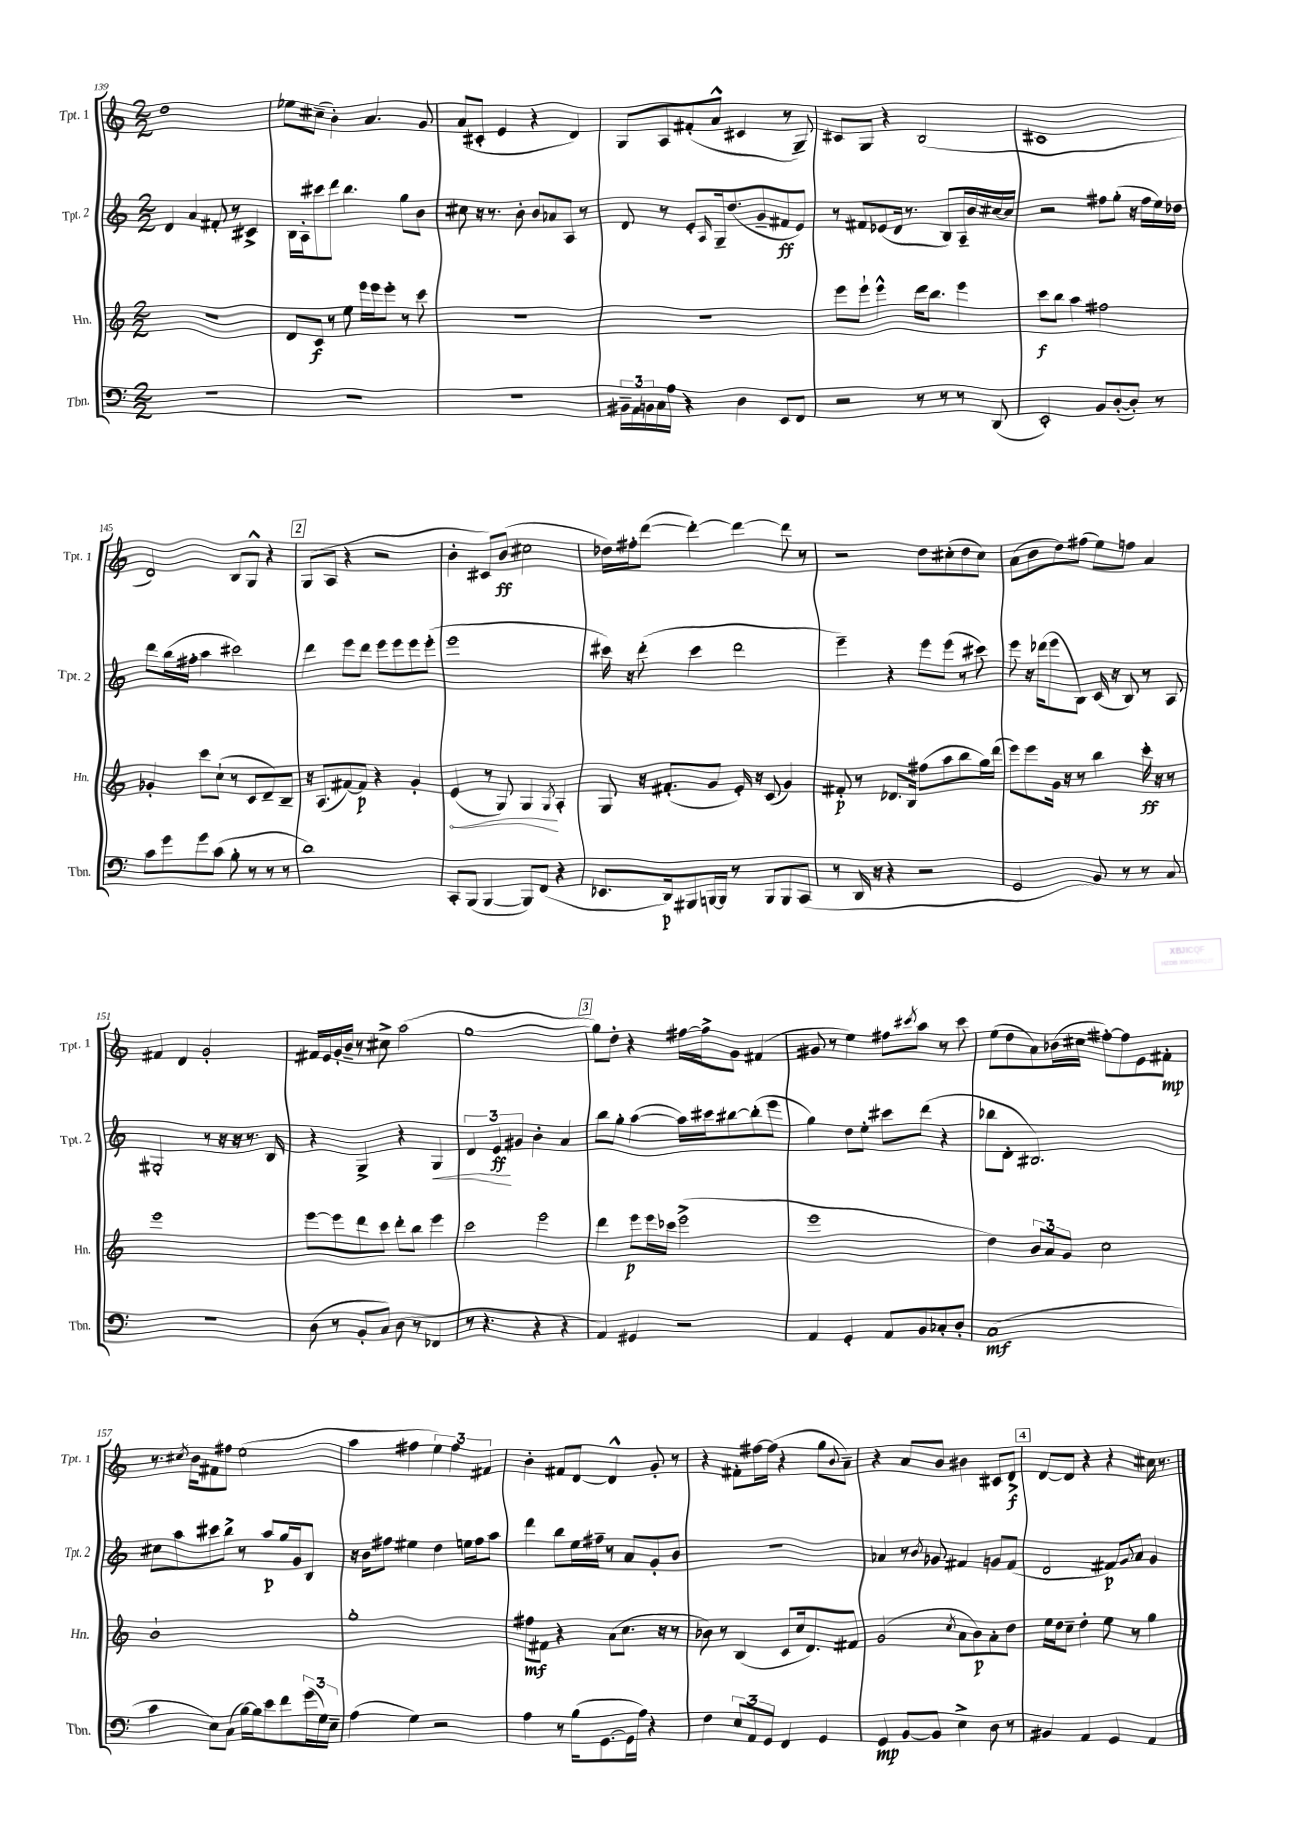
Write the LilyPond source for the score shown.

<<
\new StaffGroup <<
\new Staff = "s0" \with { instrumentName = "Tpt. 1" shortInstrumentName = "Tpt. 1" } {
    \clef treble \key c \major \numericTimeSignature \time 2/2
    d''1 |
    ees''8 cis''8--( b'4-.) a'4. g'8 |
    a'8( cis'8-. e'4 r4 d'4) |
    g8 a8 fis'8-.( a'8-^ cis'4 r8 g8--) |
    cis'8 g8 r4 b2( |
    cis'1 |
    d'2) b8 g8-^ r4 |
    \mark \markup { \box "2" } g8( a8 r4 r2 |
    b'4-. cis'8) b'8\ff( cis''2 |
    des''16) fis''16-. d'''8~( d'''4~-.) d'''4~ d'''8 r8 |
    r2 d''8 cis''8-.( d''8 cis''8) |
    a'8( b'8 d''8) fis''8( e''8) f''8 a'4 |
    fis'4 d'4 g'2-. |
    fis'16 e'16 g'16-. b'16-- r8 cis''8-> a''2( |
    g''1~ |
    \mark \markup { \box "3" } g''8) d''8-. r4 fis''16~ fis''16-> g'8 fis'4( |
    gis'8 r8 e''4) fis''8 \acciaccatura { cis'''8 } a''8 r8 cis'''8 |
    e''8( d''8 a'8) bes'16( cis''16 fis''8~-.) fis''8 e'8 fis'8-.\mp |
    r8. \acciaccatura { cis''8 } b'16 fis'8 fis''8 e''2( |
    a''4 fis''4 \tuplet 3/2 { e''4) fis''4 fis'4 } |
    b'4-. fis'8 d'8~ d'4-^ g'8-. r8 |
    r4 fis'8-. fis''16~ fis''16( r4 g''8 \appoggiatura { b'8 } a'8--) |
    r4 a'8 b'8 bis'4 cis'8 d'8->\f |
    \mark \markup { \box "4" } d'8~ d'8 r4 r4 cis''16 r8. \bar "|." |
}
\new Staff = "s1" \with { instrumentName = "Tpt. 2" shortInstrumentName = "Tpt. 2" } {
    \clef treble \key c \major \numericTimeSignature \time 2/2
    d'4 a'4 fis'8-. r8 cis'4-> |
    b16 a16-. cis'''8 d'''8 b''4. g''8 b'8 |
    cis''8 r16 r8. b'8-. b'8 aes'8 a8 r8 |
    d'8 r8 e'8-. \grace { a16 } g16-- d''8.( g'8-- fis'8\ff e'8) |
    r8 fis'8 ees'8( d'16 r8. b8) a16-- b'16 cis''16~ cis''16 |
    r2 fis''8 g''8-.( r16 fis''16 e''16) des''16 |
    d'''8 b''16( fis''16-. a''4 cis'''2) |
    \mark \markup { \box "2" } d'''4 e'''8 d'''8 e'''8 e'''8 e'''8 e'''8-.( |
    e'''1 |
    cis'''16) r16 d'''8-.( cis'''4 d'''2 |
    e'''4--) r4 e'''8 e'''8( r8 cis'''8) |
    e'''8 r16 des'''16( e'''8 b8) c'16( r16 b8) r8 a8 |
    gis2-. r8 r16 r16 r8. b16 |
    r4 g4-> r4 g4\< |
    \tuplet 3/2 { d'4 e'4\ff\! gis'4 } b'4-. a'4 |
    \mark \markup { \box "3" } b''8 g''8-. a''4~( a''16) cis'''16 bis''8~ bis''8-.( e'''8 |
    g''4) d''8 e''8-. cis'''8 d'''8( r4 |
    bes''8 d'8-. bis2.) |
    cis''8 a''8 cis'''8 b''8-> r8 a''8\p g''16 g'16 b8 |
    r16 b'16 fis''8 eis''4 d''4 e''16 fis''16 a''8 |
    d'''4 b''8 e''16 fis''16-- r8 a'8 g'8-. b'8 |
    R1 |
    aes'4 r8 \acciaccatura { b'8 } ges'8 fis'4 g'8 fis'8( |
    \mark \markup { \box "4" } d'2 fis'8\p) \appoggiatura { g'8 } a'8 g'4 \bar "|." |
}
\new Staff = "s2" \with { instrumentName = "Hn." shortInstrumentName = "Hn." } {
    \clef treble \key c \major \numericTimeSignature \time 2/2
    r1 |
    d'8 c'8\f r8 e''8 e'''16 e'''16 e'''8-. r8 c'''8 |
    R1 |
    R1 |
    e'''8 e'''8-! e'''4-^ d'''16 b''8. e'''4 |
    c'''8\f b''8 a''4 fis''2 |
    ges'4-. c'''8 c''8-!( r8 c'8 d'8--) b8-- |
    \mark \markup { \box "2" } r16 a8.( fis'8~) fis'8\p r4 g'4-. |
    \once \override Hairpin.circled-tip = ##t e'4\<( r8 g8) g4\! \acciaccatura { g8 } a4-. |
    g8 r16 fis'8.-.( g'8 e'16-.) r16 c'8( g'4) |
    fis'8-.\p r8 des'8. b16 fis''8( a''8 b''8 g''16) d'''16( |
    e'''8) e'''8 g'16 r16 r8 b''4 c'''16-.\ff r16 r8 |
    e'''1 |
    e'''8~ e'''8 d'''8 c'''8 d'''8-. b''8 e'''4 |
    c'''2 e'''2 |
    \mark \markup { \box "3" } d'''4 e'''8\p e'''16 ces'''16 e'''2->( |
    e'''1 |
    d''4) \tuplet 3/2 { b'8 a'8 g'8 } c''2 |
    b'1-! |
    g''1-. |
    fis''8\mf fis'8 r4 a'8( c''8. r16 r8 |
    bes'8) r8 b4( c'8 c''16 d'8.) fis'8 |
    g'2( \acciaccatura { c''8 } a'8 b'8\p) a'8-. d''8 |
    \mark \markup { \box "4" } e''16 d''16 c''8-- d''4-. e''8 r8 g''4 \bar "|." |
}
\new Staff = "s3" \with { instrumentName = "Tbn." shortInstrumentName = "Tbn." } {
    \clef bass \key c \major \numericTimeSignature \time 2/2
    R1 |
    R1 |
    R1 |
    \tuplet 3/2 { bis,16-- a,16 b,16 } c16 a16 r4 d4 e,8 f,8 |
    r2 r8 r8 r8 d,8( |
    e,2-.) b,8 d8~-.( d8-.) r8 |
    c'8 g'8 g'8 c'8( b8-. r8 r8 r8 |
    \mark \markup { \box "2" } d'1) |
    c,8-. b,,8( b,,4~ b,,8) f,8( r4 |
    ees,8. d,16\p) bis,,8 b,,16~ b,,16 r8 b,,8 b,,8 c,8( |
    r8 d,16 r16 r4 r2 |
    g,2 b,8) r8 r8 c8 |
    r1 |
    d8( r8 b,8-. c8) d8( r8 fes,4 |
    r8 r4. r4 r4 |
    \mark \markup { \box "3" } a,4) gis,4 r2 |
    a,4 g,4-. a,8 b,8 ces8-. d8-. |
    c1\mf( |
    c'4 e8) c8( b16~) b16 e'8 f'8 \tuplet 3/2 { g'16( g16) e16-- } |
    a4( g4) r2 |
    a4 r8 b16( g,8.~ g,16 a16) r4 |
    f4 \tuplet 3/2 { e8 a,8 g,8 } f,4 g,4 |
    g,4\mp b,8~ b,8 e4-> d8 r8 |
    \mark \markup { \box "4" } bis,4 a,4 g,4 a,4 \bar "|." |
}
>>
>>
\layout { \context { \Score currentBarNumber = #139 } }
